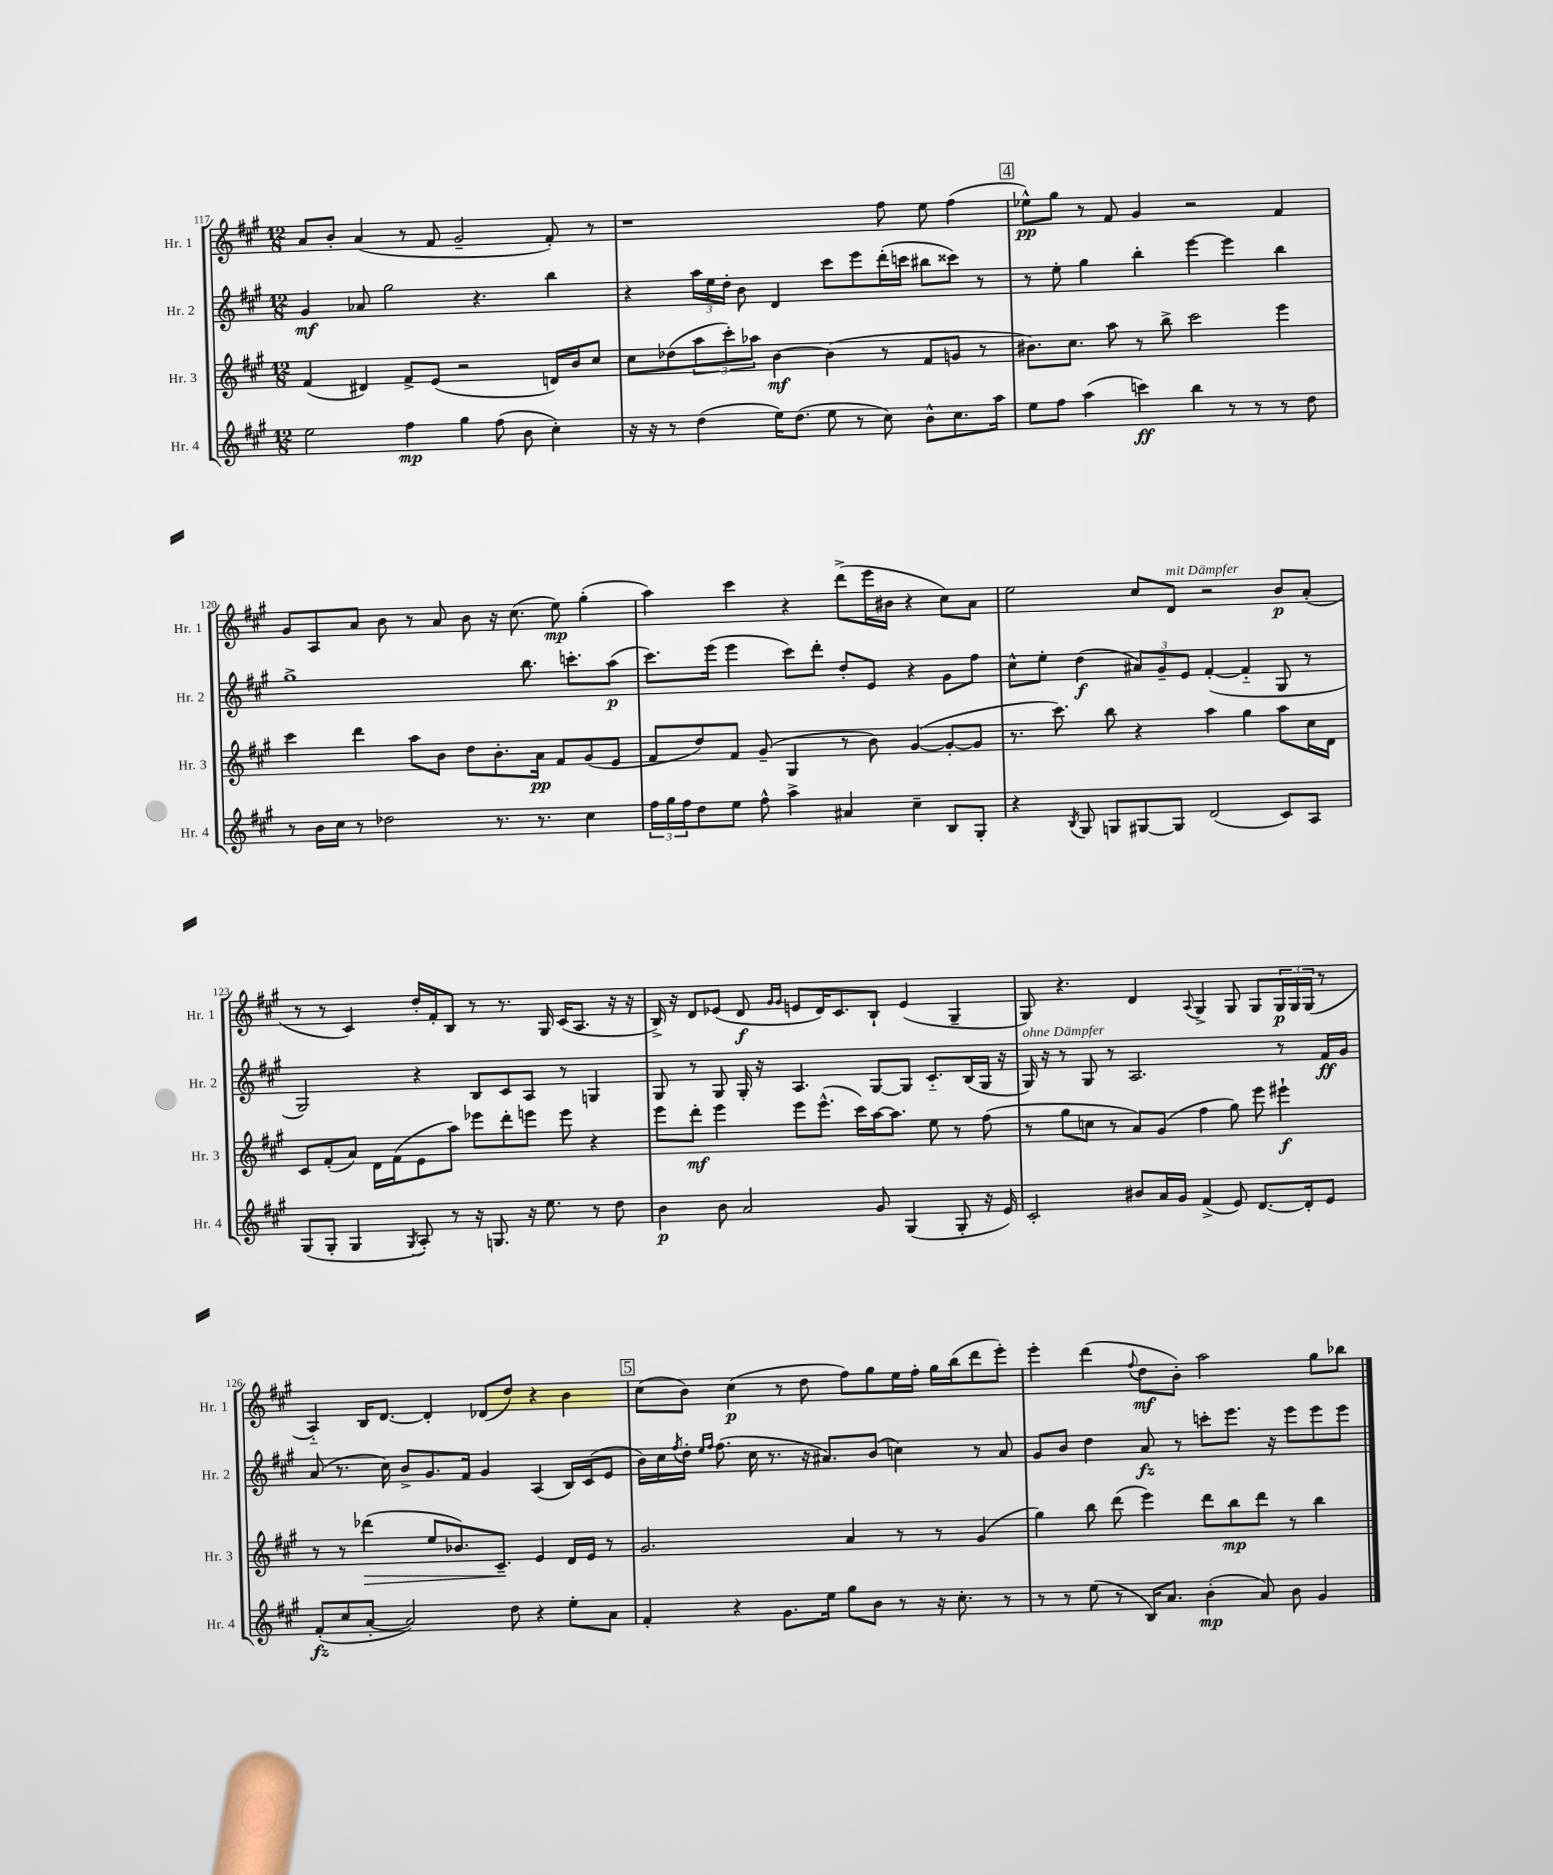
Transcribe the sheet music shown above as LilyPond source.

<<
\new StaffGroup <<
\new Staff = "s0" \with { instrumentName = "Hr. 1" shortInstrumentName = "Hr. 1" } {
    \clef treble \key a \major \numericTimeSignature \time 12/8
    a'8 b'8-. a'4( r8 fis'8 gis'2-- fis'8-.) r8 |
    r1 fis''8 e''8 fis''4( |
    \mark \markup { \box "4" } ees''8-^\pp) gis''8 r8 fis'8 gis'4 r2 fis'4 |
    gis'8 a8 a'8 b'8 r8 a'8 b'8 r16 cis''8.( e''8\mp) gis''4-.( |
    a''4) cis'''4 r4 d'''8->( e'''16 bis'16 r4 cis''8) a'8 |
    e''2 cis''8 d'8^\markup { \italic "mit Dämpfer" } r2 b'8\p a'8-.( |
    r8 r8 cis'4) d''16-. fis'16-. b8 r8 r8. gis16 cis'16( a8. r16 r16 |
    b16->) r16 d'8 ees'8( d'8\f \grace { gis'16 gis'16 } e'8 d'16) cis'8. b8-! e'4( gis4-- |
    gis8) r4. d'4 \appoggiatura { a8 } gis4-> gis8 gis8 \tuplet 3/2 { gis16\p gis16 gis16( } r8 |
    a4-_) b16 d'8.~ d'4-. des'8( d''8) r4 b'4 |
    \mark \markup { \box "5" } cis''8( b'8) cis''4\p( r8 d''8 fis''8) gis''8 e''16 fis''16-. gis''16 b''16( d'''8 e'''8-.) |
    e'''4-. d'''4( \appoggiatura { fis''8 } d''8\mf b'8-.) a''2 gis''8 bes''8 \bar "|." |
}
\new Staff = "s1" \with { instrumentName = "Hr. 2" shortInstrumentName = "Hr. 2" } {
    \clef treble \key a \major \numericTimeSignature \time 12/8
    gis'4\mf aes'8 gis''2 r4. b''4 |
    r4 \tuplet 3/2 { a''16 e''16 d''16-. } b'8 d'4 cis'''8 e'''8 d'''16-.( c'''16 bis''8 cisis'''8) r8 |
    \mark \markup { \box "4" } r8 e''8-. gis''4 b''4-. e'''4~ e'''4 b''4 |
    gis''1-> b''8. c'''8.-. a''8\p( |
    cis'''8.) e'''16( e'''4 cis'''8) d'''8-. d''8-. e'8 r4 gis'8 fis''8 |
    cis''8-^ e''8-. d''4\f( \tuplet 3/2 { ais'8) gis'8-- e'8 } fis'4~-.( fis'4-_ gis8 r8 |
    gis2) r4 b8 cis'8 a8 r8 g4 |
    gis8 r8 gis8 gis16-. r16 a4. gis8~ gis8 cis'8.-_ b16( gis16 r16 |
    gis16^\markup { \italic "ohne Dämpfer" }) r16 r8 gis8 r8 a2. r8 fis'16\ff gis'16 |
    a'8( r8. cis''16) b'8-> gis'8. fis'16 gis'4 a4( b16) cis'16( e'8 |
    \mark \markup { \box "5" } b'16) cis''16 \acciaccatura { fis''8 } d''16-. \grace { e''16 fis''16 } fis''8.( cis''16 r8. r16 ais'8.) b'8( c''4) r8 ais'8 |
    gis'8 b'8 d''4 a'8\fz r8 c'''8-. e'''8. r16 e'''8 e'''8 e'''8 \bar "|." |
}
\new Staff = "s2" \with { instrumentName = "Hr. 3" shortInstrumentName = "Hr. 3" } {
    \clef treble \key a \major \numericTimeSignature \time 12/8
    fis'4( dis'4) fis'8-> e'8( r2 d'16) b'16 cis''8 |
    cis''8 des''8( \tuplet 3/2 { a''8 cis'''8-.) aes''8 } b'4~\mf b'4( r8 fis'8 g'8 r8 |
    \mark \markup { \box "4" } bis'8.) cis''8. a''8 r8 b''8-> cis'''2 e'''4 |
    cis'''4 d'''4 a''8 b'8 d''8 b'8.-. a'16\pp fis'8 gis'8( e'8 |
    fis'8 d''8) fis'8 gis'8--( gis4 r8 b'8) gis'4~( gis'8~-. gis'8 |
    r8. cis'''8.) b''8 r4 a''4 gis''4 a''8 cis''16 d'16 |
    cis'8 fis'8-.( a'8) d'16 fis'16( e'8 a''8) ees'''8 d'''8-. e'''8 e'''8 r4 |
    e'''8 d'''8-.\mf e'''4 e'''8 e'''8.-^( cis'''16) a''16~ a''8. e''8 r8 fis''8( |
    r8 gis''8 c''8 r8 a'8) gis'8( fis''4 gis''8) e'''8 eis'''4-!\f |
    r8 r8 des'''4\>( e''8 bes'8.) cis'8.--\! e'4 d'16 e'16 r8 |
    \mark \markup { \box "5" } gis'2. a'4 r8 r8 gis'4( |
    gis''4) b''8 d'''8( e'''4) d'''8 b''8\mp d'''8 r8 b''4 \bar "|." |
}
\new Staff = "s3" \with { instrumentName = "Hr. 4" shortInstrumentName = "Hr. 4" } {
    \clef treble \key a \major \numericTimeSignature \time 12/8
    e''2 fis''4\mp gis''4 fis''8( b'8 cis''4-.) |
    r16 r16 r8 d''4( e''16) d''8.( e''8 r8 cis''8) b'8-^ cis''8. a''16 |
    \mark \markup { \box "4" } e''8 fis''8 a''4( c'''4\ff) b''4 r8 r8 r8 d''8 |
    r8 b'16 cis''16 r8 des''2 r8. r8. cis''4 |
    \tuplet 3/2 { fis''16 gis''16 fis''16 } d''8 e''8 fis''8-^ a''4-> ais'4 cis''4-- b8 gis8-. |
    r4 \acciaccatura { b8 } gis8 g8 gis8~ gis8 d'2( cis'8) a8 |
    gis8( gis8-. gis4 \acciaccatura { gis8 } a8-.) r8 r16 g8. r16 e''8. r8 d''8 |
    b'4\p b'8 a'2 gis'8 gis4( gis8-. r16 e'16) |
    cis'2-. bis'8 a'16 gis'16 fis'4->( e'8) d'8.~ d'16-. e'8 |
    fis'8-.\fz( cis''8 a'8~-. a'2) d''8 r4 e''8-. a'8 |
    \mark \markup { \box "5" } fis'4-. r4 gis'8. e''16 gis''8 b'8 r8 r16 cis''8.-. r8 |
    r8 r8 e''8( r8 b16) a'8. b'4-.\mp( a'8) b'8 gis'4 \bar "|." |
}
>>
>>
\layout { \context { \Score currentBarNumber = #117 } }
